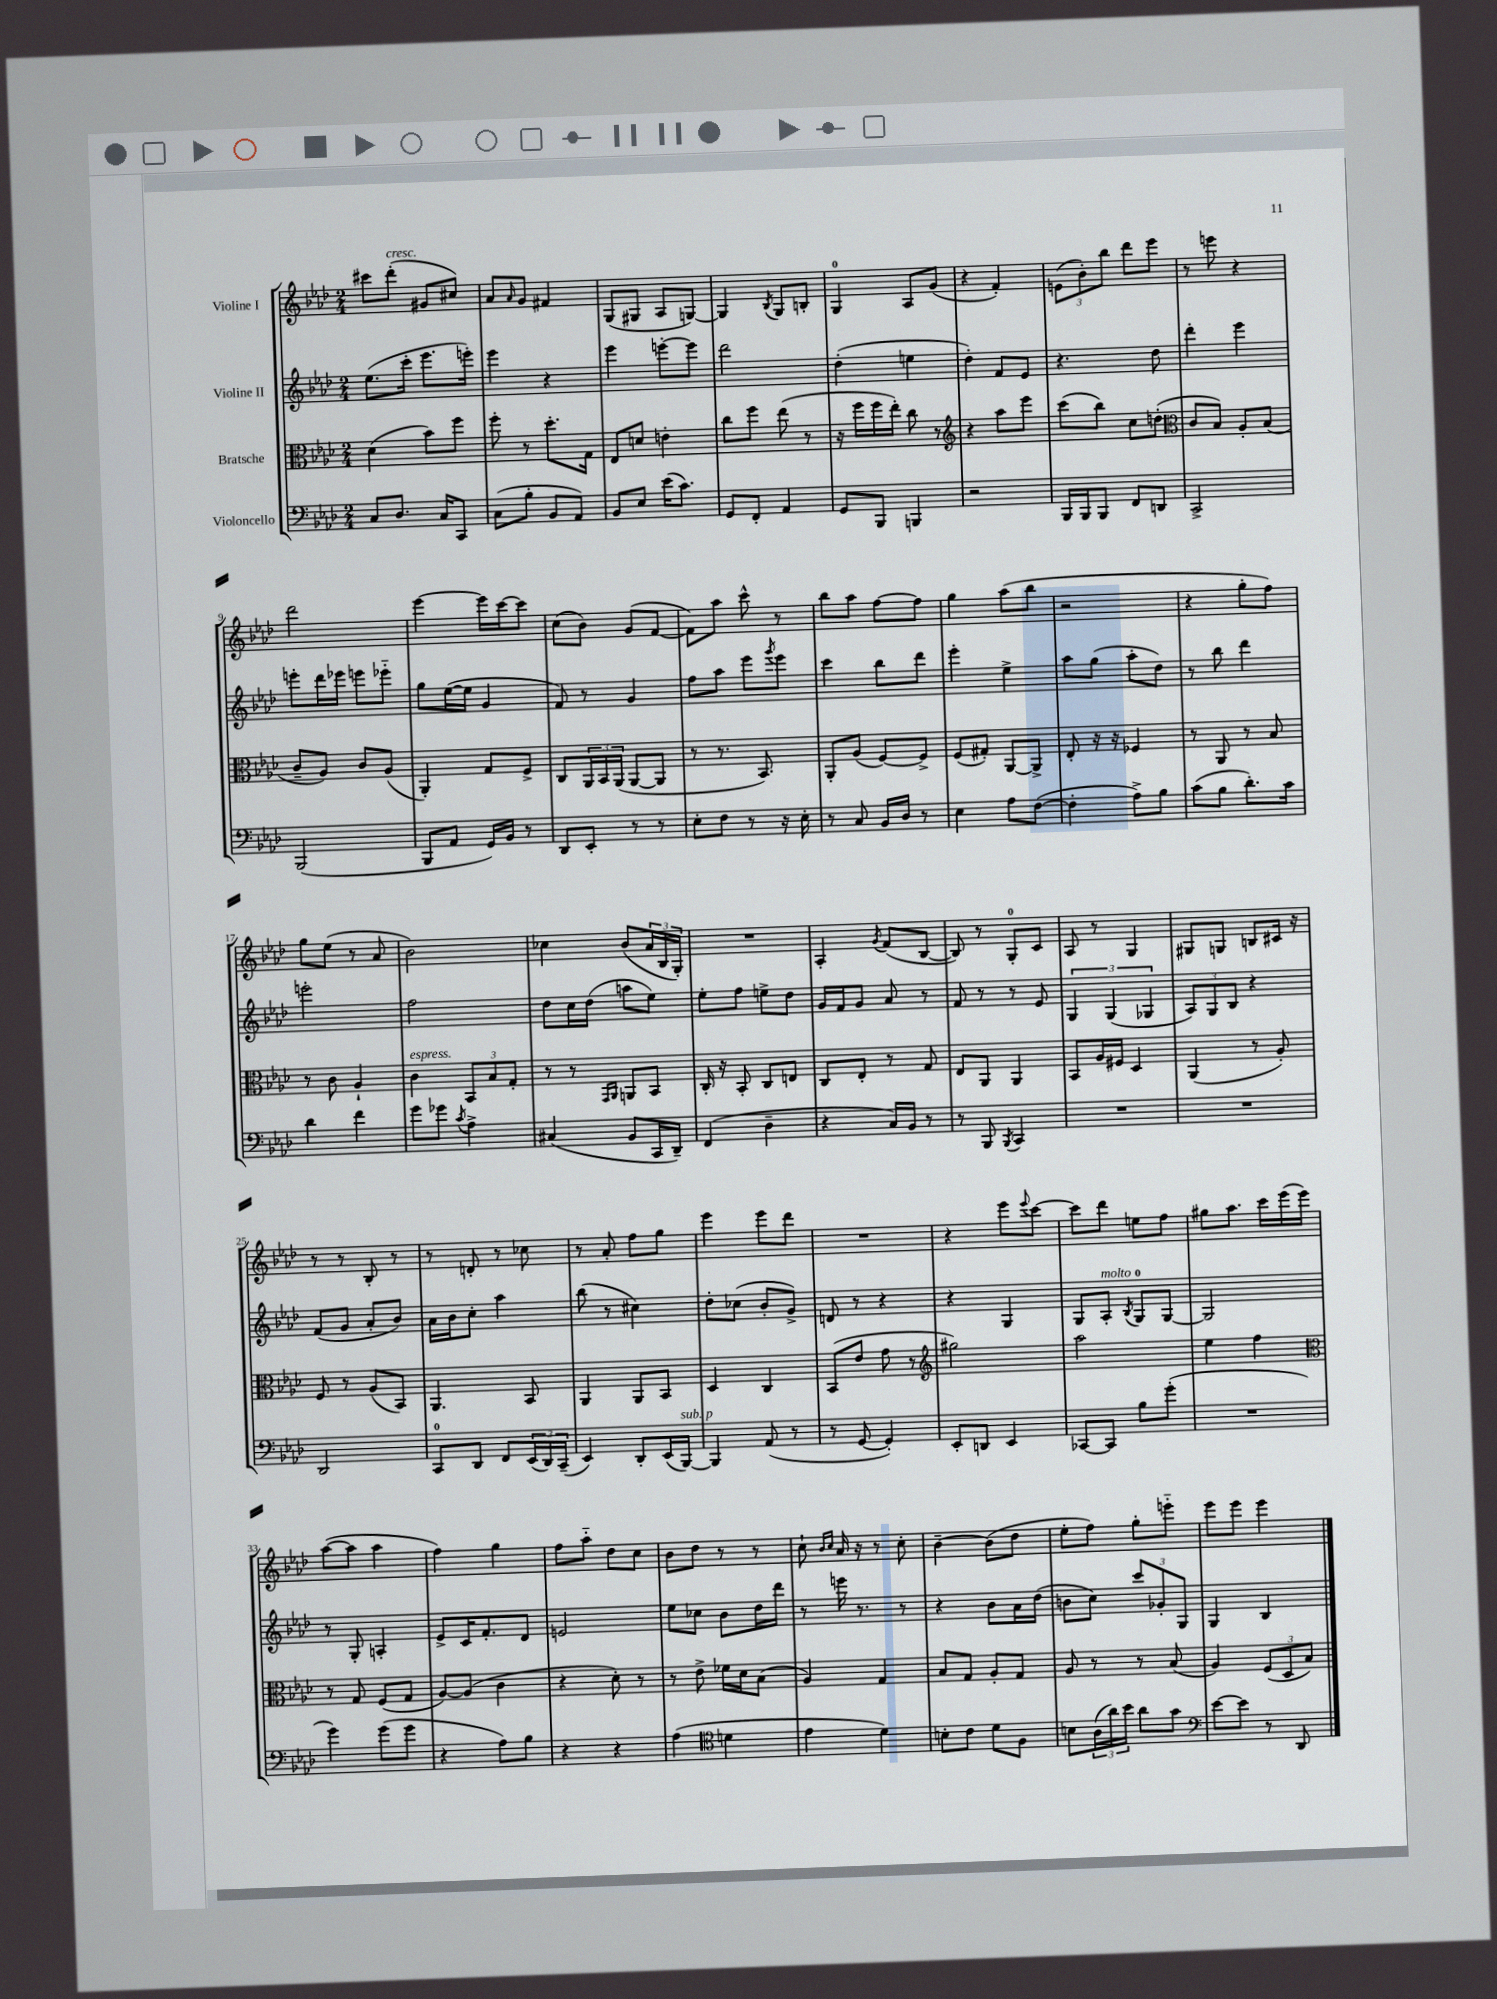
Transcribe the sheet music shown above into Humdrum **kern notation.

**kern	**kern	**kern	**kern
*staff4	*staff3	*staff2	*staff1
*clefF4	*clefC3	*clefG2	*clefG2
*k[b-e-a-d-]	*k[b-e-a-d-]	*k[b-e-a-d-]	*k[b-e-a-d-]
*M2/4	*M2/4	*M2/4	*M2/4
8C	(4d-	(8.ee-	8ccc#
8.D-	.	.	(8ddd-'
.	.	16ccc'	.
.	8b-)	8.eee-	8g#
16C	.	.	.
8CC	8ff	.	8cc#)
.	.	16eee')	.
=	=	=	=
(8C	8ff'	4eee-	8a-
.	.	.	16qqa-
8B-'	8r	.	8g
8BB-	8.dd-'	4r	4f#
8AA-)	.	.	.
.	16G	.	.
=	=	=	=
8BB-	8E-	4eee-	(8G
8E-	8d	.	8G#
(16e-	4e'	[8eee'	8A-
8.c)	.	.	.
.	.	8eee]	[8G)
=	=	=	=
8GG	8cc	2ddd-	4G]
8FF'	8ff	.	.
.	.	.	8qB-
4AA-	(8ee-	.	8G
.	8r	.	8B'
=	=	=	=
8GG	16r	(4dd-'	4G
.	16ff	.	.
8BBB-	16ff	.	.
.	16ee-')	.	.
4BBB	8cc	4ee	8A-
.	8r	.	(8g
=	=	=	=
*	*clefG2	*	*
2r	4r	4dd-')	4r
.	8aa-	8f	4f')
.	8eee-	8e-	.
=	=	=	=
16BBB-	(8ccc	4.r	(12e
16BBB-	.	.	.
.	.	.	12b-')
8BBB-	8bb-)	.	.
.	.	.	12bb-
8FF	8cc	.	8ddd-
8DD	(8dd'	8dd-	8eee-
=	=	=	=
*	*clefC3	*	*
2CC^	8c	4ddd-'	8r
.	8B-)	.	8eee
.	8A-'	4eee-	4r
.	(8B-	.	.
=	=	=	=
(2BBB-	8c~	8eee'	2ddd-
.	8A-)	16ddd-	.
.	.	16eee-	.
.	8c	8eee	.
.	(8A-	8eee-'~	.
=	=	=	=
8BBB-	4AA-')	8gg	[4eee-
8AA-	.	([16ee-	.
.	.	16ee-]	.
16GG)	8G	4g	16eee-]
16BB-	.	.	[16ccc
8r	8F^	.	8ccc]
=	=	=	=
8DD-	8C	8f)	(8cc
8EE-'	24AA-	8r	8b-)
.	24BB-	.	.
.	(24AA-	.	.
8r	[8AA-	4g	(8g
8r	8AA-]	.	[8f
=	=	=	=
8E-'	8r	8ff	8f])
8F	8.r	8aa-	8aa-
8r	.	8eee-	8ccc^^
.	8.BB-)	.	.
.	.	8qggg	.
16r	.	8eee-	8r
16E-'	.	.	.
=	=	=	=
8r	8AA-'	4ccc	8bb-
8C	(8A-	.	8aa-
16BB-	[8F)	8bb-	[8ff
16D-	.	.	.
8r	8F^]	8ddd-	8ff]
=	=	=	=
4E-	(8F	4eee-'	4gg
.	8G#')	.	.
8A-	[8AA-	4ee-^	(8aa-
([8F	8AA-^]	.	8bb-
=	=	=	=
4F']	8E-'	8aa-	2r
.	16r	(8gg	.
.	16r	.	.
8A-^)	4F-	8aa-'	.
8B-	.	8dd-)	.
=	=	=	=
(8c	8r	8r	4r
8B-	8AA-	8bb-	.
8.d-')	8r	4ddd-	8gg'
.	8B-	.	8ff)
16c	.	.	.
=	=	=	=
4d-	8r	2eee'	8gg
.	8c	.	(8ee-
4f	4A-`	.	8r
.	.	.	8a-
=	=	=	=
8g	4c	2ff	2b-)
8g-	.	.	.
8qc	.	.	.
4A-^	12BB-	.	.
.	12B-	.	.
.	12G'	.	.
=	=	=	=
(4C#	8r	8dd-	4cc-
.	8r	16cc	.
.	.	(16dd-	.
.	16qqGG	.	.
.	16qqAA-	.	.
8BB-	8AA	8aa	(8b-
16CC	8BB-	8ee-)	24a-
.	.	.	24B-
16DD-~)	.	.	.
.	.	.	24G')
=	=	=	=
(4FF	16C'	8ee-'	2r
.	16r	.	.
.	8BB-'	8ff	.
4D-~	8C	8ee^	.
.	8E	8dd-	.
=	=	=	=
4r	8C	16g	4A-'
.	.	16f	.
.	8E-'	8g	.
.	.	.	8qg
16C)	8r	8a-	(8f
16BB-	.	.	.
8r	8G	8r	[8B-
=	=	=	=
8r	8E-	8f	8B-])
8BBB-	8AA-	8r	8r
8qBBB-	.	.	.
4CC	4AA-	8r	8G'
.	.	8e-	8c
=	=	=	=
2r	8BB-	6G	8A-
.	16A-	.	8r
.	.	(6G	.
.	16F#	.	.
.	4D-	.	4G
.	.	6G-	.
=	=	=	=
2r	(4AA-	12A-)	8G#
.	.	12G	.
.	.	.	8G
.	.	12B-	.
.	8r	4r	8B
.	8A-')	.	16c#
.	.	.	16r
=	=	=	=
2DD-	8F	(8f	8r
.	8r	8g	8r
.	(8A-	8a-'	8B-'
.	8BB-)	8b-)	8r
=	=	=	=
8CC	4.AA-	16a-	8r
.	.	16b-	.
8DD-	.	8cc'	8d'
8FF	.	4aa-	8r
(24EE-	8BB-	.	8cc-
24DD-)	.	.	.
(24CC~	.	.	.
=	=	=	=
4EE-)	4AA-	(8bb-	8r
.	.	8r	8a-'
8DD-'	8AA-	4cc#)	8ff
(16EE-	8BB-	.	8gg
[16BBB-)	.	.	.
=	=	=	=
4BBB-]	4D-	8dd-'	4eee-
.	.	(8cc-	.
(8AA-	4C	8b-'	8eee-
8r	.	8g^)	8ddd-
=	=	=	=
8r	(8BB-	8d	2r
[8GG	8e-	8r	.
4GG'])	8g	4r	.
.	8r	.	.
=	=	=	=
*	*clefG2	*	*
8EE-'	2gg#)	4r	4r
8DD	.	.	.
4EE-	.	4G	8eee-
.	.	.	8qqeee-
.	.	.	[8ccc
=	=	=	=
[8CC-	2aa-	8G	8ccc]
8CC-]	.	8A-'	8ddd-
.	.	8qB-	.
8B-	.	8G	8ee
(8g'	.	[8G	8ff
=	=	=	=
2r	4ee-	2G]	8gg#
.	.	.	8.aa-
.	4ff	.	.
.	.	.	16ccc
.	.	.	(16eee-
.	.	.	16eee-)
=	=	=	=
*	*clefC3	*	*
4g)	8r	8r	([8aa-
.	8G	8G'	8aa-]
(8g	(8F	4A'	4aa-
8g	8G	.	.
=	=	=	=
4r	[8A-)	8e-^	4ff)
.	(8A-]	16c	.
.	.	8.f'	.
8A-)	4c	.	4gg
8B-	.	8d-	.
=	=	=	=
4r	4r	2e	8ff
.	.	.	8aa-'~
4r	8d-')	.	8dd-
.	8r	.	8cc
=	=	=	=
(4A-	8r	8ee-	8b-
.	8e-^	8cc-	8dd-
*clefC4	*	*	*
4d	16f-	8b-	8r
.	16d-	.	.
.	(8B-	16dd-	8r
.	.	16ddd-	.
=	=	=	=
4e-	4A-)	8r	8cc`
.	.	.	16qqb-
.	.	.	16qqcc
.	.	16eee	16a-
.	.	8.r	16r
4d-)	4G	.	8r
.	.	8r	8cc'
=	=	=	=
8B'	8B-	4r	[4b-~
8c	8G	.	.
8d-	8A-'	8b-	(8b-]
8F	8G	16a-	8dd-
.	.	(16dd-	.
=	=	=	=
8B	8A-	8b	8ee-'
(24A-	8r	8cc)	8ff)
24a-)	.	.	.
24b-	.	.	.
8a-	8r	12ccc	8gg'
.	.	12g-'	.
8g	(8B-	.	8eee'~
.	.	12G	.
=	=	=	=
*clefF4	*	*	*
[8e-	4A-)	4G	8eee-
8e-]	.	.	8eee-
8r	(12F	4B-	4eee-
.	12D-	.	.
8DD-	.	.	.
.	12B-)	.	.
==	==	==	==
*-	*-	*-	*-
